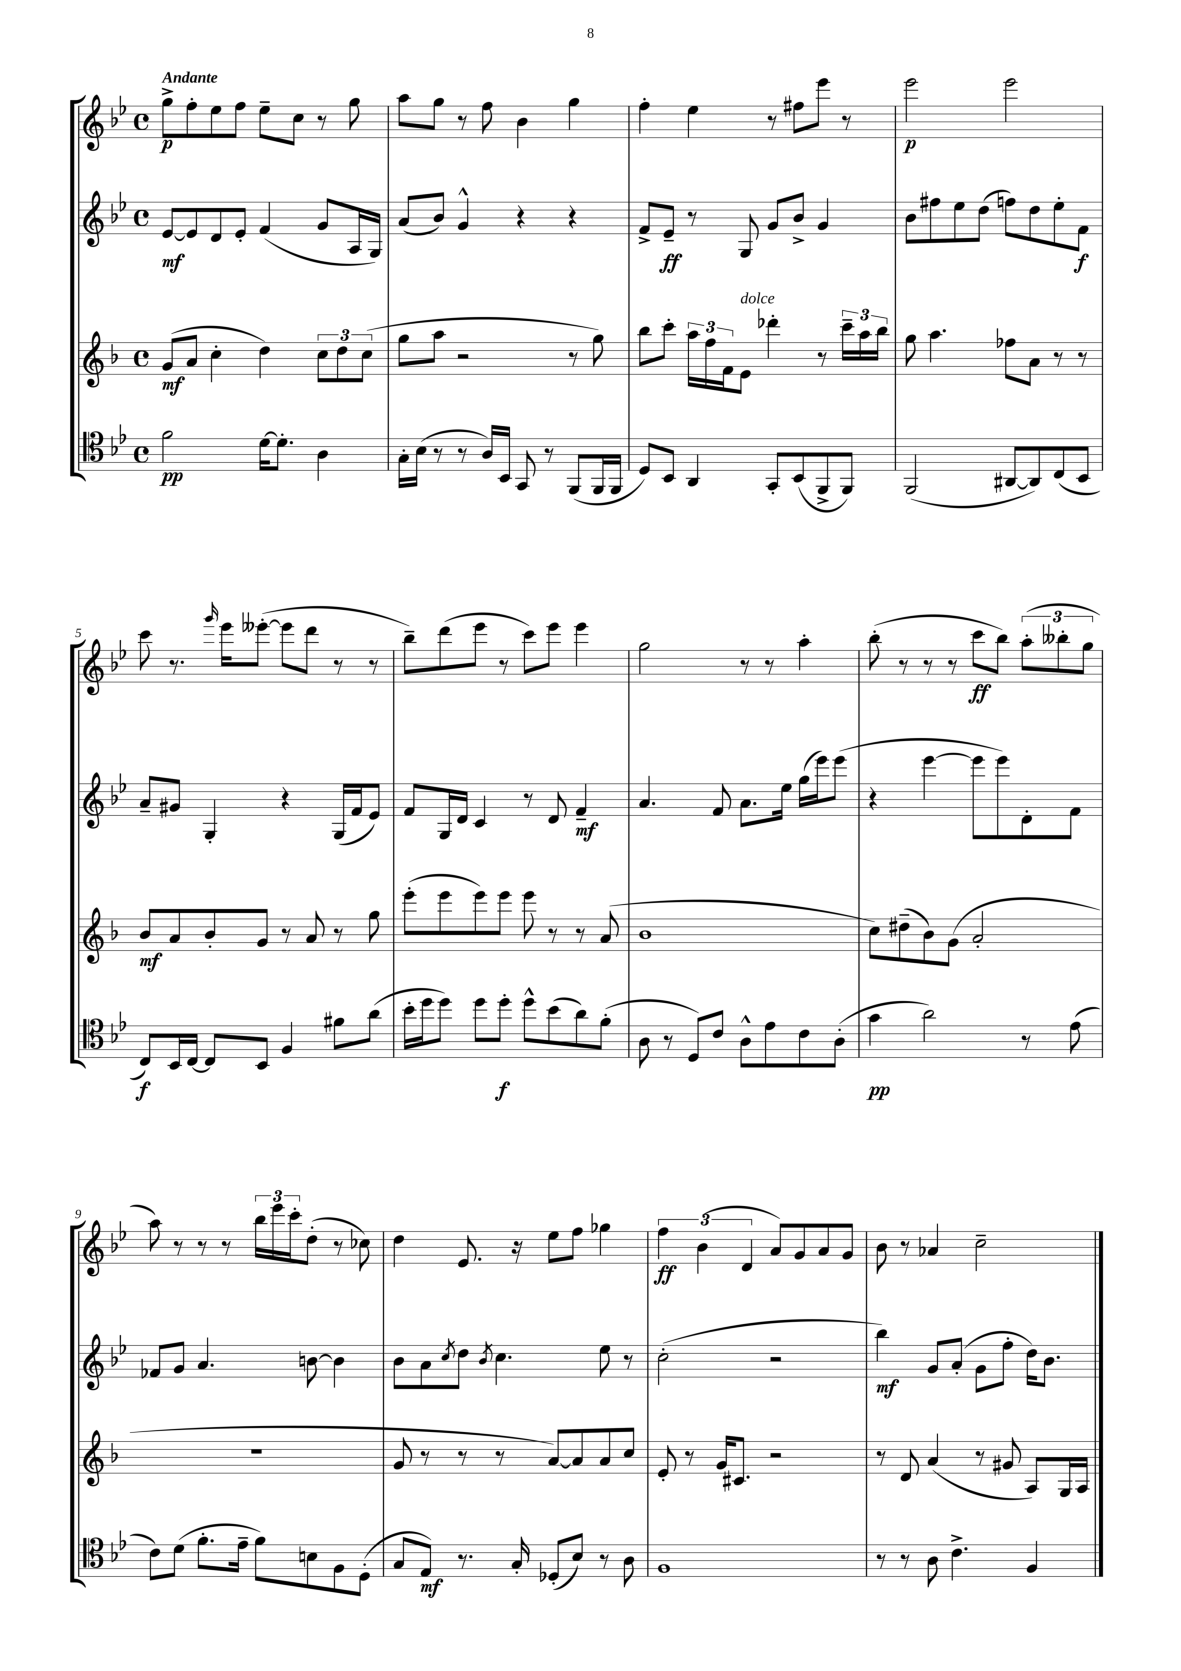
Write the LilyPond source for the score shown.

<<
\new StaffGroup <<
\new Staff = "s0" {
    \clef treble \key bes \major \defaultTimeSignature \time 4/4 \tempo "Andante"
    g''8->\p f''8-. ees''8 f''8 ees''8-- c''8 r8 g''8 |
    a''8 g''8 r8 f''8 bes'4 g''4 |
    f''4-. ees''4 r8 fis''8 ees'''8 r8 |
    ees'''2\p ees'''2 |
    c'''8 r8. \grace { g'''16 } ees'''16 eeses'''8~-.( eeses'''8 d'''8 r8 r8 |
    bes''8--) d'''8( ees'''8 r8 c'''8) ees'''8 ees'''4 |
    g''2 r8 r8 a''4-. |
    bes''8-.( r8 r8 r8 c'''8\ff bes''8) \tuplet 3/2 { a''8-.( beses''8-. g''8 } |
    a''8) r8 r8 r8 \tuplet 3/2 { bes''16 ees'''16 c'''16-. } d''8-.( r8 ces''8) |
    d''4 ees'8. r16 ees''8 f''8 ges''4 |
    \tuplet 3/2 { f''4\ff bes'4( d'4 } a'8) g'8 a'8 g'8 |
    bes'8 r8 aes'4 c''2-- \bar "|." |
}
\new Staff = "s1" {
    \clef treble \key bes \major \defaultTimeSignature \time 4/4
    ees'8~\mf ees'8 d'8 ees'8-. f'4( g'8 a16 g16) |
    a'8( bes'8) g'4-^ r4 r4 |
    f'8-> ees'8--\ff r8 g8 g'8 bes'8-> g'4 |
    bes'8 fis''8 ees''8 d''8( f''8) d''8 ees''8-. f'8\f |
    a'8-- gis'8 g4-. r4 g16( f'16 ees'8) |
    f'8 g16 d'16 c'4 r8 d'8 f'4--\mf |
    a'4. f'8 a'8. ees''16 g''16( ees'''16) ees'''8( |
    r4 ees'''4~ ees'''8 ees'''8) d'8-. f'8 |
    fes'8 g'8 a'4. b'8~ b'4 |
    bes'8 a'8 \acciaccatura { c''8 } d''8 \acciaccatura { bes'8 } c''4. ees''8 r8 |
    c''2-.( r2 |
    bes''4\mf) g'8 a'8-.( g'8 f''8-. d''16) bes'8. \bar "|." |
}
\new Staff = "s2" {
    \clef treble \key f \major \defaultTimeSignature \time 4/4
    g'8\mf( a'8 c''4-. d''4) \tuplet 3/2 { c''8 d''8 c''8( } |
    g''8 a''8 r2 r8 g''8) |
    bes''8 c'''8-. \tuplet 3/2 { a''16 f''16 f'16 } e'8^\markup { \italic "dolce" } des'''4-. r8 \tuplet 3/2 { c'''16-- a''16 bes''16 } |
    g''8 a''4. fes''8 a'8 r8 r8 |
    bes'8\mf a'8 bes'8-. g'8 r8 a'8 r8 g''8 |
    e'''8-.( e'''8 e'''8) e'''8 e'''8 r8 r8 a'8( |
    bes'1 |
    c''8) dis''8--( bes'8) g'8( a'2-. |
    R1 |
    g'8 r8 r8 r8 a'8~) a'8 a'8 c''8 |
    e'8-. r8 g'16 cis'8. r2 |
    r8 d'8 a'4( r8 gis'8 a8) g16 a16 \bar "|." |
}
\new Staff = "s3" {
    \clef tenor \key bes \major \defaultTimeSignature \time 4/4
    f'2\pp d'16~ d'8.-. a4 |
    g16-. bes16( r8 r8 a16) bes,16 g,8 r8 f,8( f,16 f,16 |
    d8) bes,8 a,4 g,8-. bes,8( f,8-> f,8) |
    f,2( ais,8~ ais,8) c8( bes,8 |
    c8\f) bes,16 c16~ c8 bes,8 f4 fis'8 a'8( |
    bes'16-. d''16 d''8) d''8 d''8-.\f d''8-^ bes'8( a'8) f'8-.( |
    a8 r8 d8) c'8 a8-^ ees'8 c'8 a8-.( |
    g'4\pp a'2) r8 ees'8( |
    c'8) d'8( f'8.-. ees'16-- f'8) b8 f8 d8-.( |
    g8 ees8\mf) r8. g16-. des8-.( bes8) r8 a8 |
    f1 |
    r8 r8 a8 c'4.-> f4 \bar "|." |
}
>>
>>
